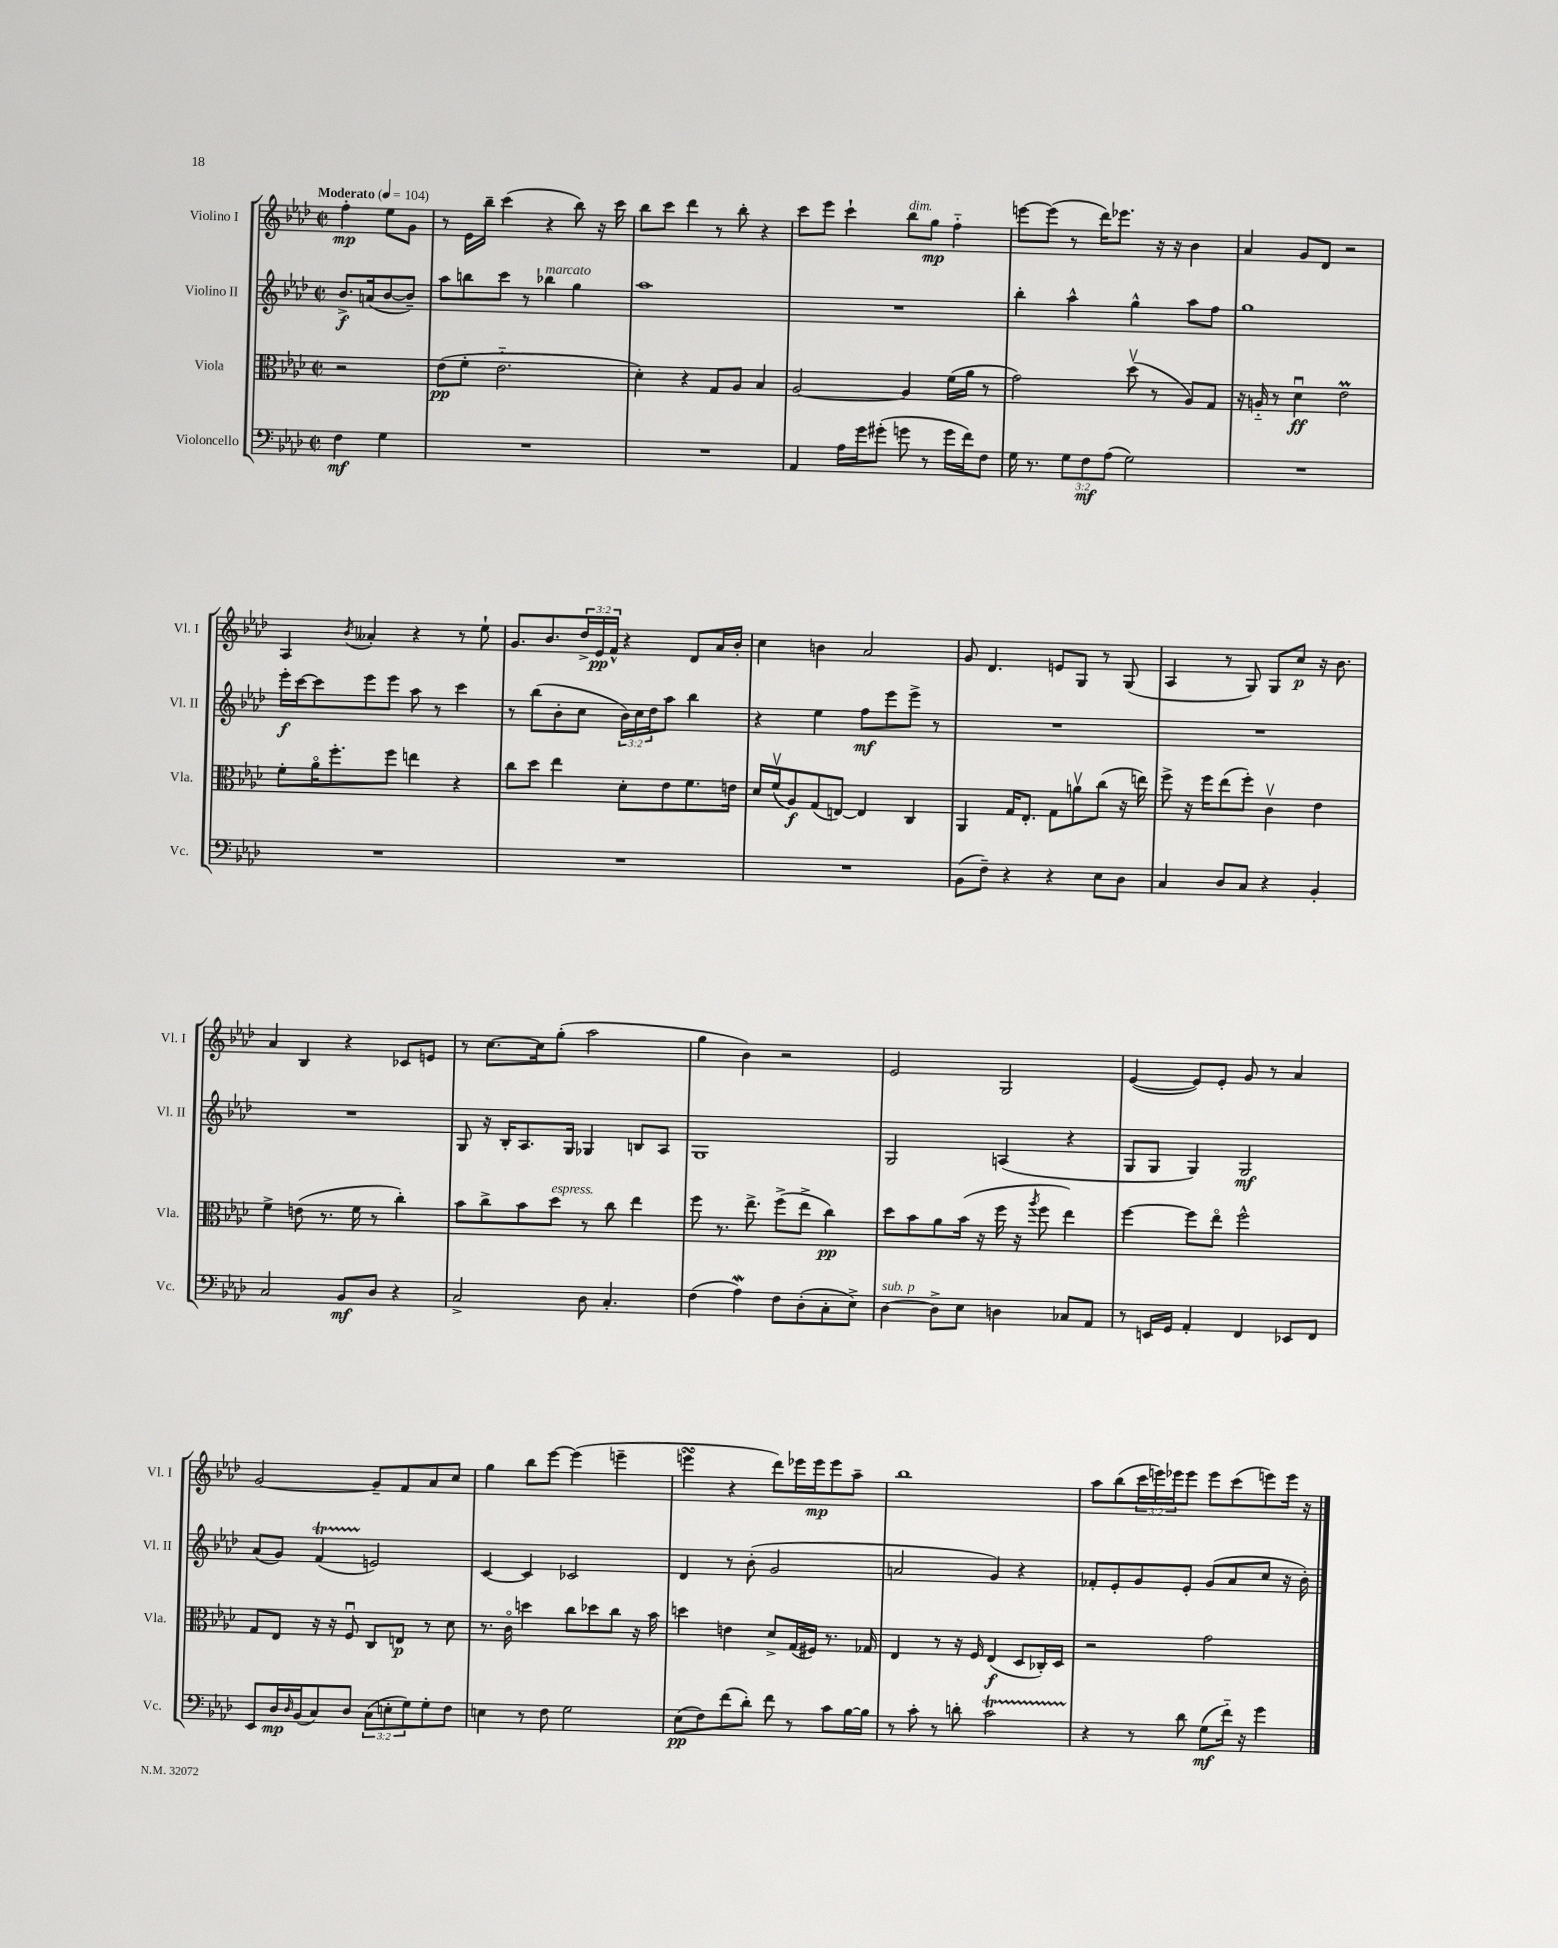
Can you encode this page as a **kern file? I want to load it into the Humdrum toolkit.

**kern	**kern	**kern	**kern
*staff4	*staff3	*staff2	*staff1
*clefF4	*clefC3	*clefG2	*clefG2
*k[b-e-a-d-]	*k[b-e-a-d-]	*k[b-e-a-d-]	*k[b-e-a-d-]
*M2/2	*M2/2	*M2/2	*M2/2
*met(c|)	*met(c|)	*met(c|)	*met(c|)
*MM104	*MM104	*MM104	*MM104
4F	2r	8.b-^	4ff'
.	.	(16a	.
4G	.	[8b-	8ee-
.	.	8b-~])	8g
=	=	=	=
1r	(8e-	8aa-	8r
.	8f'	8bb	16e-
.	.	.	16bb-~
.	2.e-'~	8ccc	(4ccc
.	.	8r	.
.	.	4bb-	4r
.	.	4gg	8bb-)
.	.	.	16r
.	.	.	16ccc
=	=	=	=
1r	4d-')	1aa-	8bb-
.	.	.	8ccc
.	4r	.	4ddd-
.	8G	.	8r
.	8A-	.	8bb-'
.	4B-	.	4r
=	=	=	=
4AA-	[2A-	1r	8ccc
.	.	.	8eee-
16A-	.	.	4ccc`
16g	.	.	.
(8g#'	.	.	.
8g	4A-]	.	8bb-
8r	.	.	8gg
16g	(16f	.	4ff'~
16f)	16a-	.	.
8F	8r	.	.
=	=	=	=
16G	2g)	4bb-'	[8eee
8.r	.	.	.
.	.	.	(8eee]
12G	.	4aa-^^	8r
12F	.	.	.
.	.	.	16ddd-)
(12A-	.	.	.
.	.	.	8.eee-
2G)	(8dd-v	4gg^^	.
.	8r	.	16r
.	.	.	16r
.	8A-)	8aa-	4b-
.	8G	8ff	.
=	=	=	=
1r	16r	1gg	4a-
.	16A'~	.	.
.	8r	.	.
.	4d-u	.	8g
.	.	.	8d-
.	2e-	.	2r
=	=	=	=
1r	8f'	16eee-'	4A-
.	.	[16ccc	.
.	16a-o	8ccc]	.
.	8.ff'	.	.
.	.	.	8qb-
.	.	8eee-	4a--'
.	8ff	8eee-	.
.	4ee	8aa-	4r
.	.	8r	.
.	4r	4ccc	8r
.	.	.	8ee-`
=	=	=	=
1r	8cc	8r	8.g
.	8dd-	(8bb-	.
.	.	.	8.b-
.	4ee-	8b-'	.
.	.	8cc	24dd-^
.	.	.	24e-
.	.	.	24f^^
.	8d-'	24b-)	4r
.	.	24cc	.
.	.	24dd-	.
.	8e-	8aa-	.
.	8.f	4bb-	8d-
.	.	.	16a-
.	16e	.	16b-'
=	=	=	=
1r	16d-	4r	4cc
.	(16fv	.	.
.	8A-)	.	.
.	(8G	4ee-	4b
.	[8E)	.	.
.	4E]	8ff	2a-
.	.	8eee-	.
.	4C	8eee-^	.
.	.	8r	.
=	=	=	=
(8BB-	4AA-	1r	8g
8F~)	.	.	4.d-
4r	16G	.	.
.	8.E-'	.	.
4r	8G	.	8e
.	8av	.	8G
8E-	(8cc	.	8r
8D-	16r	.	(8G
.	16ee)	.	.
=	=	=	=
4C	8ff^	1r	4A-
.	16r	.	.
.	16ff	.	.
8D-	(8ee-	.	8r
8C	8ff')	.	8G)
4r	4cv	.	8G
.	.	.	8cc
4BB-'	4e-	.	16r
.	.	.	8.b-
=	=	=	=
2C	4f^	1r	4a-
.	(8e	.	4B-
.	8.r	.	.
8BB-	.	.	4r
.	16f	.	.
8D-	8r	.	.
4r	4cc')	.	8c-
.	.	.	8e
=	=	=	=
2C^	8b-	8G	8r
.	8cc^	16r	[8.cc
.	.	16B-'	.
.	8b-	8.A-	.
.	.	.	16cc]
.	8dd-	.	(8gg'
.	.	16G	.
8D-	8r	4G-	2aa-
4.C'	8cc	.	.
.	4ee-	8B	.
.	.	8A-	.
=	=	=	=
(4F	8ff	1G	4gg
.	8.r	.	.
4A-)	.	.	4b-)
.	8.ee-^	.	.
8F	(8ff^	.	2r
(8D-'	8ee-^	.	.
8C'	4cc)	.	.
8E-^)	.	.	.
=	=	=	=
[4D-	8dd-	2G	2e-
.	8b-	.	.
8D-^]	8a-	.	.
8E-	(16b-	.	.
.	16r	.	.
4D	16ff	(4A	2G
.	16r	.	.
.	8qaa-	.	.
.	8ff	.	.
8C-	4ee-)	4r	.
8AA-	.	.	.
=	=	=	=
8r	[4ff	8G	([4e-
16EE	.	8G	.
16GG	.	.	.
4AA-'	8ff]	4G)	8e-])
.	8ee-o	.	8e-'
4FF	2ff^^	2G	8g
.	.	.	8r
8EE-	.	.	4a-
8FF	.	.	.
=	=	=	=
8EE-	8G	(8a-	[2g
16D-	8E-	8g)	.
16qqD-	.	.	.
(16BB-	.	.	.
8C)	16r	(4f	.
.	16r	.	.
8D-	8Fu	.	.
(12C	8C	2e)	8g~]
12E'	.	.	.
.	8E	.	8f
12G)	.	.	.
8G'	8r	.	8a-
8F	8d-	.	8cc
=	=	=	=
4E	8.r	[4c	4gg
.	16co	.	.
8r	4dd	4c]	8bb-
8F	.	.	[8eee-
2G	8cc	2c-	(4eee-]
.	8dd-	.	.
.	8cc	.	4eee~
.	16r	.	.
.	16b-	.	.
=	=	=	=
(8E-	4dd	4d-	4eee
8F)	.	.	.
(8f	4e	8r	4r
8d-')	.	(8b-'	.
8f	8d-^	2g	8ddd-)
8r	(16G	.	16eee-
.	16F#)	.	16eee-
8c	8.r	.	8eee-
[16B-	.	.	8aa-~
16B-]	16G-	.	.
=	=	=	=
8r	4E-	2a	1bb-
8c'	.	.	.
8r	8r	.	.
8d'	16r	.	.
.	16F	.	.
2c	(4E-	4g)	.
.	8D-	4r	.
.	16C-')	.	.
.	16D-	.	.
=	=	=	=
4r	2r	8f-'	8aa-
.	.	8e-'	(8bb-
8r	.	8g	24ccc
.	.	.	24eee)
.	.	.	24eee-
8d-	.	8e-'	8eee-
(8G	2g	(8g	8eee-
16f'~)	.	8a-	(8ccc
16r	.	.	.
4g	.	8cc	8eee)
.	.	16r	16eee
.	.	16b-')	16r
==	==	==	==
*-	*-	*-	*-
